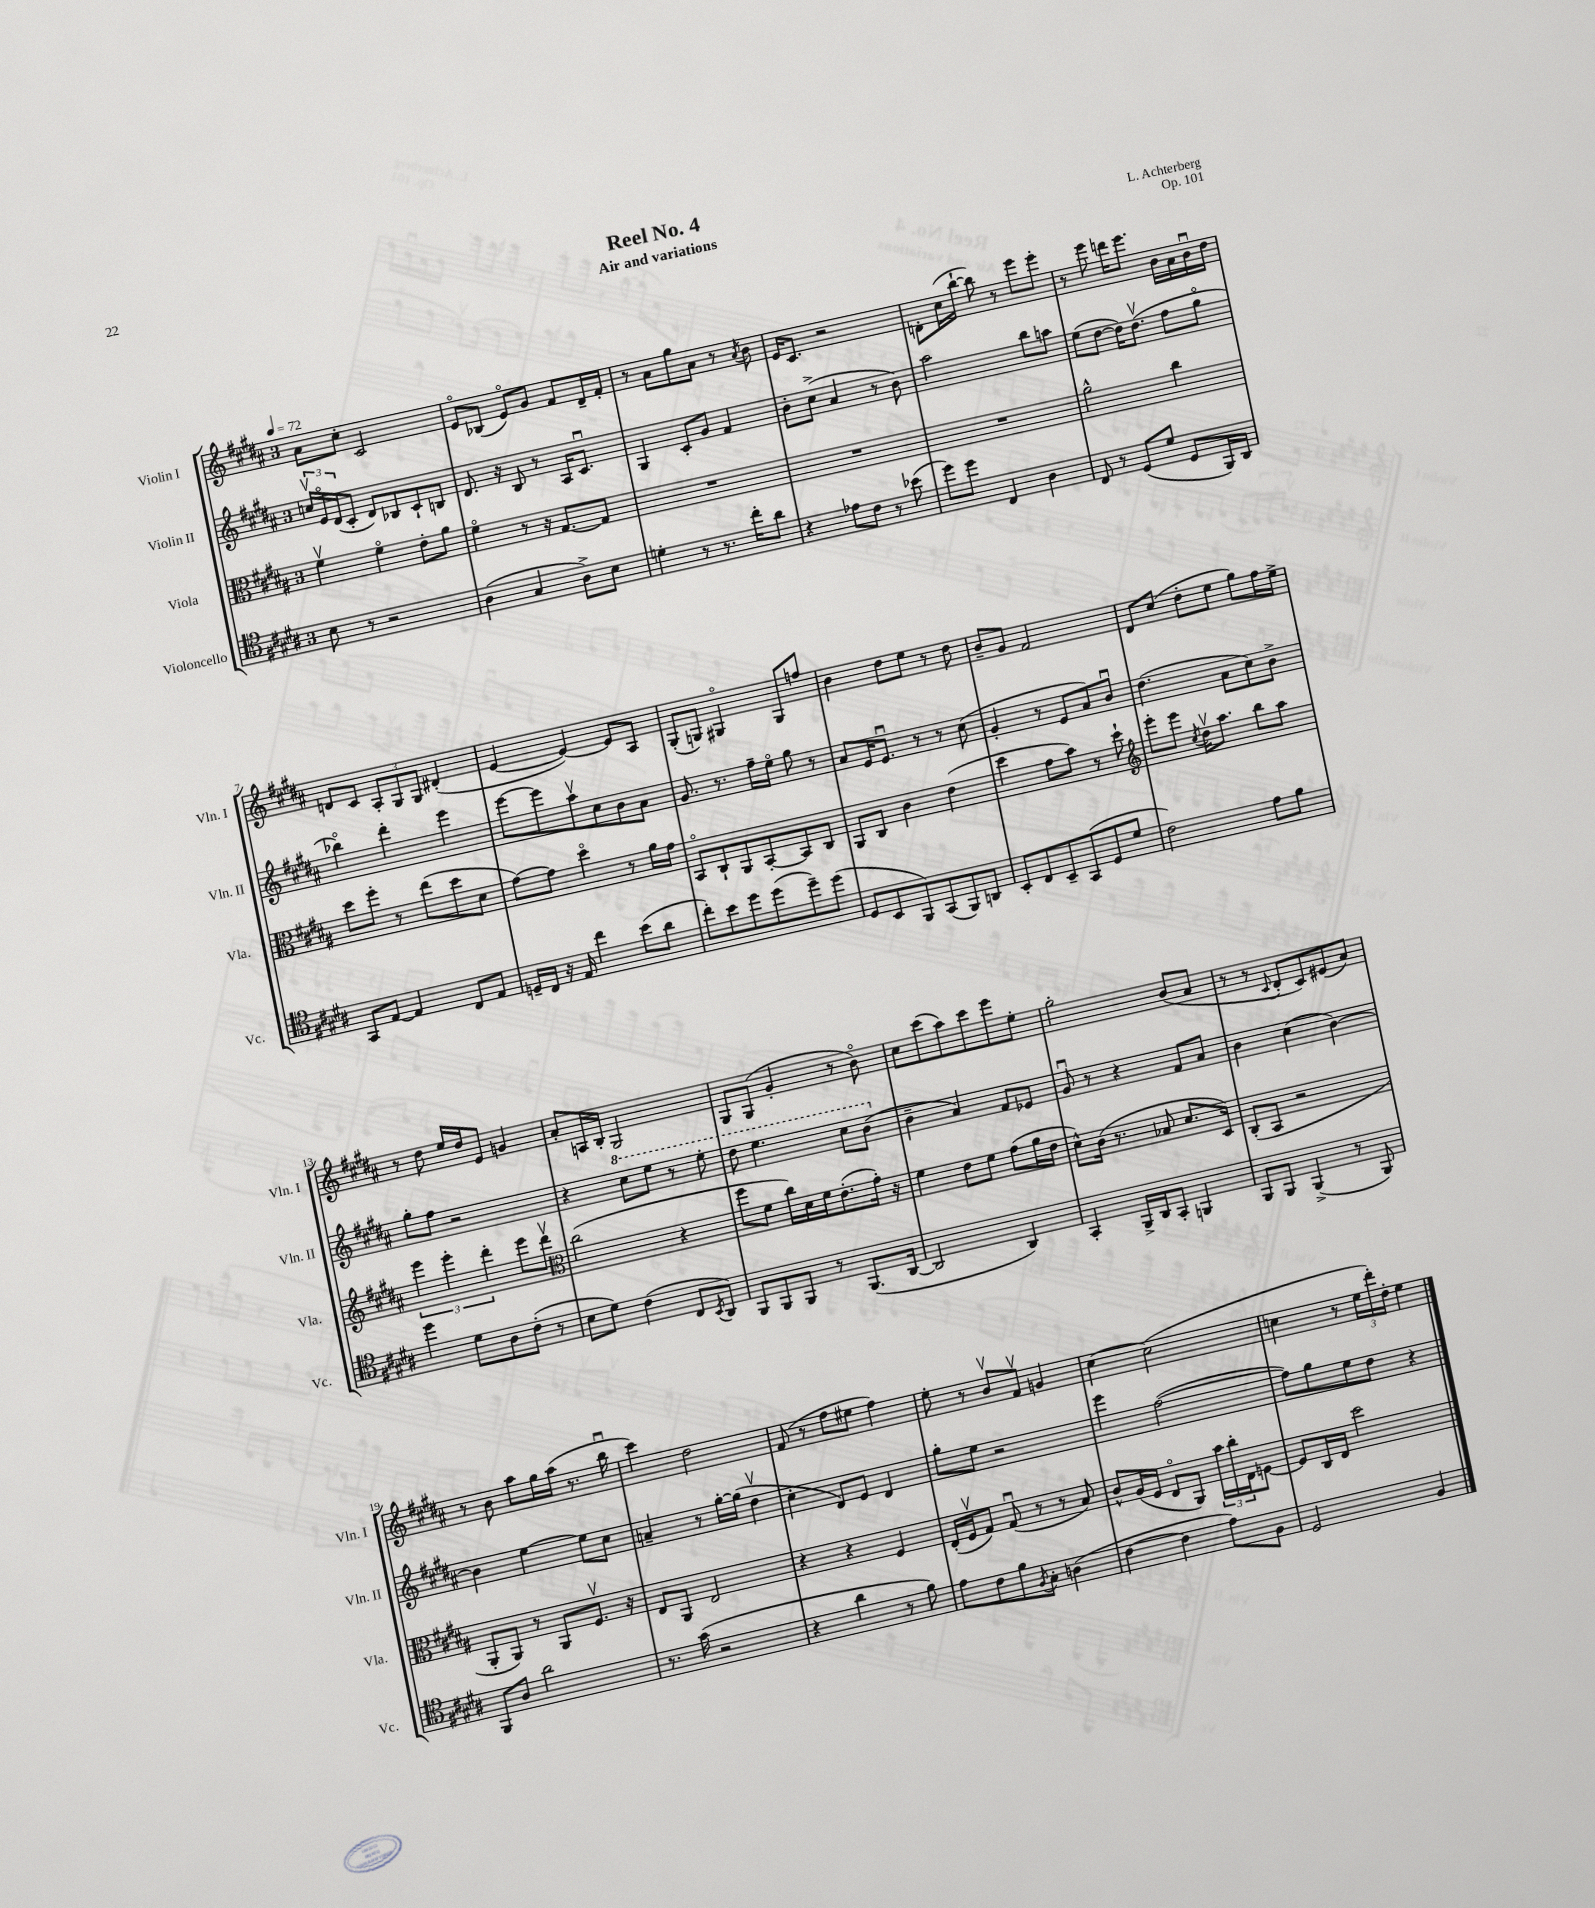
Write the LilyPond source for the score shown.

\header { title = "Reel No. 4" composer = "L. Achterberg" subtitle = "Air and variations" opus = "Op. 101" }
<<
\new StaffGroup <<
\new Staff = "s0" \with { instrumentName = "Violin I" shortInstrumentName = "Vln. I" } {
    \clef treble \key b \major \once \override Staff.TimeSignature.style = #'single-digit \time 3/4 \tempo 4 = 72
    ais'8 cis''8-. cis'2 |
    e'8\flageolet bes8( e'8\flageolet) gis'8 fis'8 dis'16-- fis'16-. |
    r8 ais'8 gis''8 ais'8 r8 \acciaccatura { ais'8 } b'8 |
    e'16 cis'8. r2 |
    d'8-. cis''16( b''16~-! b''8) r8 e'''8 e'''8-. |
    r8 e'''8 d'''16 e'''8. b'16 ais'16 b'16\downbow dis''16 |
    d'8 cis'8 \tuplet 3/2 { ais8-. gis8 gis8 } dis'4-.( |
    e'4~ e'4~) e'8 ais8 |
    gis8-.( g8) gis4\flageolet gis8 f''8 |
    b'4 dis''8 e''8 r8 dis''8 |
    b'8-- gis'8 fis'2 |
    dis'8 cis''8( dis''8-. e''8 gis''8) fis''16 e''16-> |
    r8 dis''8 e''16 dis''16 e'8 g'4 |
    ais'8-. a16 b16-. gis2 |
    gis8 gis8( gis'4-. r8 b'8\flageolet) |
    cis''8 cis'''8( ais''8) cis'''8 e'''8 e''8-. |
    gis''2-. b'8( ais'8 |
    r8 r8 \appoggiatura { cis'8 } dis'8-. cis'8) eis'8( ais'8) |
    r8 b'8 ais''8 gis''16 ais''16( r8. b''16\downbow |
    cis'''4) dis''2 |
    fis'8( r8 fis''8 eis''8 fis''4) |
    e''8-. r8 b'8\upbow fis'8\upbow g'4 |
    cis''4~ cis''2( |
    c''4 r8 \tuplet 3/2 { e''16 dis'''16-.) dis''16-. } e''4 \bar "|." |
}
\new Staff = "s1" \with { instrumentName = "Violin II" shortInstrumentName = "Vln. II" } {
    \clef treble \key b \major \once \override Staff.TimeSignature.style = #'single-digit \time 3/4
    \tuplet 3/2 { c''16\upbow e'16\flageolet dis'16( } cis'8-. dis'8) bes8 cis'8-! b8 |
    dis'8. r16 b8 r8 ais16 cis'8.\downbow |
    gis4 cis'8-. gis'8 fis'4 |
    b'8-. cis''8->( ais'4 r8 b'8) |
    ais''2 b''8 a''8 |
    e''8( dis''8~ dis''16) dis''8.\upbow( fis''8 gis''8\flageolet |
    bes''4\flageolet) dis'''4-. e'''4 |
    e'''8~ e'''8 ais''8\upbow cis''8 b'8 ais'8 |
    gis'8. r8. fis''16-- e''16\flageolet gis''8 r8 |
    ais'8 e'16 e'8.\downbow r8 r8 cis''8( |
    gis'4-. r8 e'8 ais'8) b'8\downbow |
    dis''4.( ais'8 cis''8) b'8-> |
    gis''8-. fis''8 r2 |
    r4 \ottava #1 cis'''8 e'''8 r8 e'''8-. |
    dis'''8 e'''4. cis'''8 b''8( \ottava #0 |
    b'4-- ais'4) fis'8 ees'8 |
    gis'8\downbow r8 r4 fis'8 ais'8 |
    b'4 cis''4( b'4~) |
    b'4 e''4~ e''8 cis''8 |
    a'4-- r8 gis''16~-. gis''16( dis''4\upbow |
    cis''4-. dis'8) e'8 dis'4 |
    gis''8-. e''8 r2 |
    e'''4 fis''2~( |
    fis''8) gis''8 e''8 dis''8 r4 \bar "|." |
}
\new Staff = "s2" \with { instrumentName = "Viola" shortInstrumentName = "Vla." } {
    \clef alto \key b \major \once \override Staff.TimeSignature.style = #'single-digit \time 3/4
    fis'4\upbow fis'4\flageolet e'8-. ais'8 |
    fis'4\flageolet r8 r16 gis8.~ gis8 |
    R2. |
    R2. |
    R2. |
    ais'2-^ cis''4 |
    dis''8 fis''8-. r8 e''8( dis''8 dis'8 |
    gis'8~) gis'8 dis''4\flageolet r8 ais'16 gis'16 |
    b,8\flageolet cis8-! ais,8 b,8~-. b,8 cis8 |
    ais,8 cis8 cis'4 e'4( |
    dis''4 gis'8 b'8) r8 dis''8-! |
    \clef treble e'''8-. e'''8 \acciaccatura { cis''8 } dis''16\upbow ais''8. b''8 ais''8 |
    \tuplet 3/2 { e'''4 e'''4-. dis'''4-. } e'''8 dis'''8\upbow |
    \clef alto cis''2( r4 |
    fis''8 fis'8 cis''16) dis'16 fis'16 e'8.-.( gis'16-.) r16 |
    fis'4 e'8 fis'8 gis'8( ais'16 e'16 |
    dis'8-^) cis'16( r8. bes8 dis'8. dis16) |
    cis8-.( b,8 r2 |
    ais,8-. ais,8) r8 ais,8 fis8.\upbow r16 |
    e8 ais,8 e2 |
    r4 r4 fis4 |
    e16-.( fis16\upbow gis8) gis8\downbow( r8 r8 b8) |
    cis'8-^ ais16( fis16 e8\flageolet ais,8) \tuplet 3/2 { b'16 cis''16-. e16 } f8~ |
    f8 cis16 e16 dis''2 \bar "|." |
}
\new Staff = "s3" \with { instrumentName = "Violoncello" shortInstrumentName = "Vc." } {
    \clef tenor \key b \major \once \override Staff.TimeSignature.style = #'single-digit \time 3/4
    b8 r8 r2 |
    ais4( gis4 ais8->) b8 |
    d'4-. r8 r8. cis''16-. ais'8 |
    r4 ees'8 cis'8 r8 bes'8( |
    dis''8) dis''8 cis4 ais4 |
    cis8 r8 dis8( dis'8 dis8 fis,16) ais,16 |
    gis,8 e8~ e4 cis8 e8 |
    d16-- cis16 r16 e16 cis''4 b'8( ais'8 |
    cis''8-.) b'8 dis''8 dis''8( dis''8--) dis''8( |
    dis8 b,8 fis,8) gis,8( fis,8) a,8 |
    b,8-. cis8 b,8-- gis,8( dis8 dis'8 |
    cis'2) e'8 fis'8 |
    dis''4 dis'8 ais8 cis'8-.( r8 |
    b8 dis'8) cis'4( cis8 \acciaccatura { b,8 } ais,8) |
    fis,8 fis,8 fis,8 r8 fis,8.( ais,16~ |
    ais,2 ais,4) |
    gis,4-. fis,16-> ais,16 gis,8-. f,4 |
    fis,8 fis,8 fis,4->( r8 fis,8) |
    fis,8 ais8 ais'2 |
    r8. gis'16( r2 |
    r4 ais'4 r8 fis'8) |
    e'8 cis'8 fis'8 \acciaccatura { fis8 } gis8-. a4( |
    cis'4~ cis'4 e'8) fis8 |
    dis2 fis4 \bar "|." |
}
>>
>>
